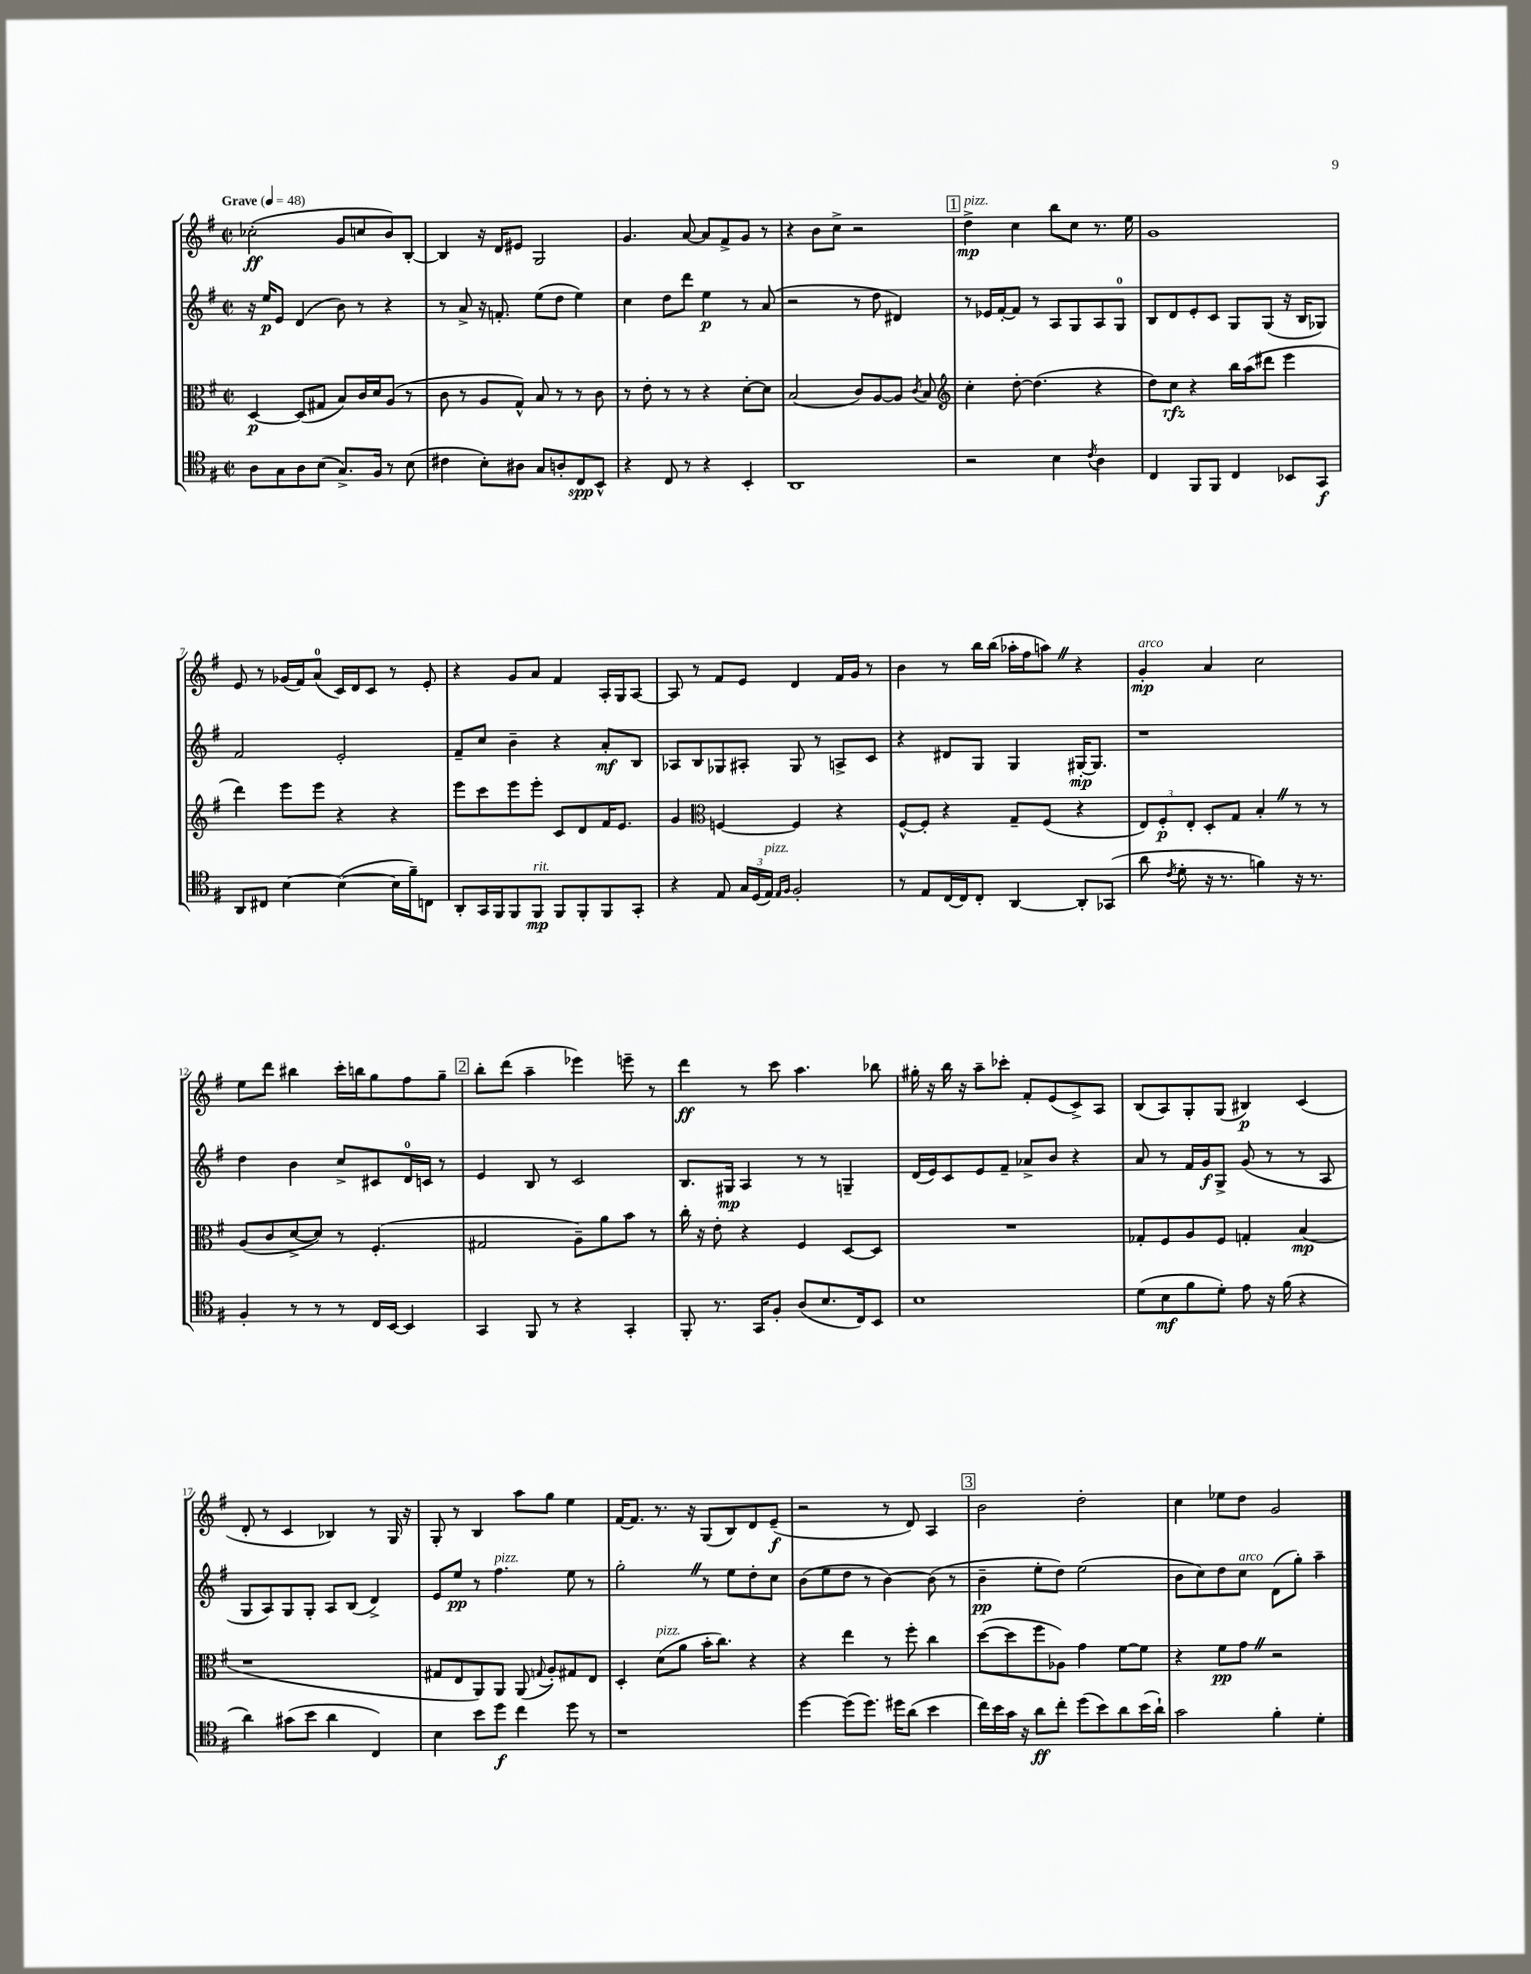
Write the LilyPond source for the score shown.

<<
\new StaffGroup <<
\new Staff = "s0" {
    \clef treble \key g \major \defaultTimeSignature \time 2/2 \tempo "Grave" 4 = 48
    \autoBeamOff ces''2-.\ff( g'8[ c''8 b'8) b8]~-. |
    b4 r16 d'16[ eis'8] g2 |
    g'4. a'8~ a'8[ fis'8-> g'8] r8 |
    r4 b'8[ c''8]-> r2 |
    \mark \markup { \box "1" } d''4->\mp^\markup { \italic "pizz." } c''4 b''8[ c''8] r8. e''16 |
    g'1 |
    e'8 r8 ges'16[( fis'16) a'8]-0( c'16[) d'16 c'8] r8 e'8-. |
    r4 g'8[ a'8] fis'4 a16[-. g16 a8]~ |
    a8 r8 fis'8[ e'8] d'4 fis'16[ g'16] r8 |
    b'4 r8 b''16[ b''16]( aes''16[-. fis''16 a''8]) \once \override BreathingSign.text = \markup { \musicglyph "scripts.caesura.straight" } \breathe r4 |
    g'4-.\mp^\markup { \italic "arco" } a'4 c''2 |
    e''8[ d'''8] bis''4 c'''16[-. b''16 g''8 fis''8 g''8]-- |
    \mark \markup { \box "2" } b''8[-. d'''8]( a''4-- ees'''4) e'''8-- r8 |
    d'''4\ff r8 c'''8 a''4. bes''8 |
    gis''16-. r16 b''16 r16 a''8[-- ces'''8]-. fis'8[-. e'8( c'8->) a8] |
    b8[( a8) g8-. g8]( bis4\p) c'4( |
    d'8-. r8 c'4 bes4) r8 g16 r16 |
    g8-. r8 b4 a''8[ g''8] e''4 |
    fis'16[~ fis'8.] r8. r16 g8[( b8) d'8 e'8]--\f( |
    r2 r8 d'8) a4 |
    \mark \markup { \box "3" } b'2 d''2-. |
    c''4 ees''8[ d''8] g'2 \bar "|." |
}
\new Staff = "s1" {
    \clef treble \key g \major \defaultTimeSignature \time 2/2
    \autoBeamOff r16 e''16[\p e'8] d'4( b'8) r8 r4 |
    r8 a'8-> r16 f'8.-. e''8[( d''8] e''4) |
    c''4 d''8[ d'''8] e''4\p r8 a'8( |
    r2 r8 d''8 dis'4) |
    \mark \markup { \box "1" } r8 ees'16[ fis'16~-. fis'8] r8 a8[ g8 a8 g8]-0 |
    b8[ d'8 e'8-. c'8] g8[ g8]( r16 b16[ ges8]) |
    fis'2 e'2-. |
    fis'8[-- c''8] b'4-- r4 a'8[-.\mf b8] |
    aes8[ b8 ges8 ais8]-. ges8 r8 a8[-> c'8] |
    r4 dis'8[ g8] g4 gis16[~-.\mp gis8.] |
    r1 |
    d''4 b'4 c''8[-> cis'8 d'16-0 c'16] r8 |
    \mark \markup { \box "2" } e'4 b8 r8 c'2 |
    b8.[ gis16]\mp a4 r8 r8 g4-- |
    d'16[( e'16) c'8 e'8 fis'8]-- aes'8[-> b'8] r4 |
    a'8 r8 fis'16[ g'16\f g8]-> g'8( r8 r8 a8 |
    g8[ a8) g8 g8]-. a8[ b8]( d'4->) |
    e'8[ e''8]\pp r8 fis''4.^\markup { \italic "pizz." } e''8 r8 |
    g''2-. \once \override BreathingSign.text = \markup { \musicglyph "scripts.caesura.straight" } \breathe r8 e''8[ d''8-. c''8] |
    b'8[( e''8 d''8] r8 b'4~) b'8( r8 |
    \mark \markup { \box "3" } b'4--\pp e''8[-. d''8]) e''2( |
    b'8[ c''8) d''8 c''8]^\markup { \italic "arco" } d'8[( g''8]-.) a''4-- \bar "|." |
}
\new Staff = "s2" {
    \clef alto \key g \major \defaultTimeSignature \time 2/2
    \autoBeamOff d4~\p d8[( gis8] b8[) c'16 d'16 a8]( r8 |
    c'8 r8 a8[ g8]-^) b8 r8 r8 c'8 |
    r8 e'8-. r8 r8 r4 d'8[~-. d'8] |
    b2( c'8[) a8~ a8] \acciaccatura { c'8 } b8 |
    \mark \markup { \box "1" } \clef treble c''4-. d''8~-. d''4.( r4 |
    d''8[) c''8]\rfz r4 b''16[ a''16( dis'''8] e'''4 |
    d'''4) e'''8[ e'''8] r4 r4 |
    e'''8[ c'''8 e'''8 e'''8]-. c'8[ d'8 fis'16 e'8.] |
    g'4 \clef alto f4~ f4 r4 |
    fis8[~-^ fis8]-. r4 g8[-- fis8]( r4 |
    \tuplet 3/2 { e8[) fis8-.\p e8]-. } d8[-. g8] b4-. \once \override BreathingSign.text = \markup { \musicglyph "scripts.caesura.straight" } \breathe r8 r8 |
    a8[( c'8 d'8~-> d'8]) r8 fis4.-.( |
    \mark \markup { \box "2" } gis2 a8[--) a'8 b'8] r8 |
    c''16-. r16 e'8-. r4 fis4 d8[~ d8] |
    R1 |
    ges8[-. fis8 a8 fis8] g4-. b4\mp( |
    r1 |
    gis8[ e8 a,8) a,8] a,8( \appoggiatura { g8 } a8[-.) gis8 e8] |
    d4-. d'8[^\markup { \italic "pizz." }( a'8] b'16[-. c''8.]) r4 |
    r4 e''4 r8 fis''8-. c''4 |
    \mark \markup { \box "3" } d''8[~( d''8 fis''8 aes8]) g'4 fis'8[~ fis'8] |
    r4 fis'8[\pp g'8] \once \override BreathingSign.text = \markup { \musicglyph "scripts.caesura.straight" } \breathe r2 \bar "|." |
}
\new Staff = "s3" {
    \clef tenor \key g \major \defaultTimeSignature \time 2/2
    \autoBeamOff a8[ g8 a8 b8]( g8.[->) fis16] r8 b8( |
    cis'4 b8[-.) ais8] g8[ a8-. c8\spp b,8]-^ |
    r4 c8 r8 r4 b,4-. |
    a,1 |
    \mark \markup { \box "1" } r2 b4 \acciaccatura { c'8 } a4 |
    c4 fis,8[ fis,8] c4 bes,8[ g,8]\f |
    a,8[ cis8] b4~ b4~( b16[ fis'16--) c8] |
    a,8[-. g,16 fis,16 fis,8 fis,8]\mp^\markup { \italic "rit." } fis,8[ fis,8-. fis,8 g,8]-. |
    r4 e8 \tuplet 3/2 { g16[ d16( e16]^\markup { \italic "pizz." }) } \grace { e16[ fis16] } fis2-. |
    r8 e8[ c16~ c16 c8]-. a,4~ a,8[-. ges,8]( |
    a'8 \acciaccatura { c'8 } d'8-. r16 r8. f'4) r16 r8. |
    fis4-. r8 r8 r8 c16[ b,16]~ b,4 |
    \mark \markup { \box "2" } g,4 fis,8 r8 r4 g,4-. |
    fis,8-. r8. g,16[ fis8]-. a8[( b8. c16) b,8] |
    b1 |
    d'8[( b8\mf fis'8 d'8]-.) e'8 r16 fis'16( r4 |
    a'4) gis'8[( b'8] a'4 c4) |
    b4 b'8[ d''8]\f c''4 d''8 r8 |
    r1 |
    d''4~ d''8[( d''8.]) dis''16[ a'8]( b'4 |
    \mark \markup { \box "3" } c''16[) b'16 g'16] r16 a'8[\ff c''8]-. d''8[( b'8) a'8 b'16( a'16]-!) |
    g'2 fis'4-. d'4-. \bar "|." |
}
>>
>>
